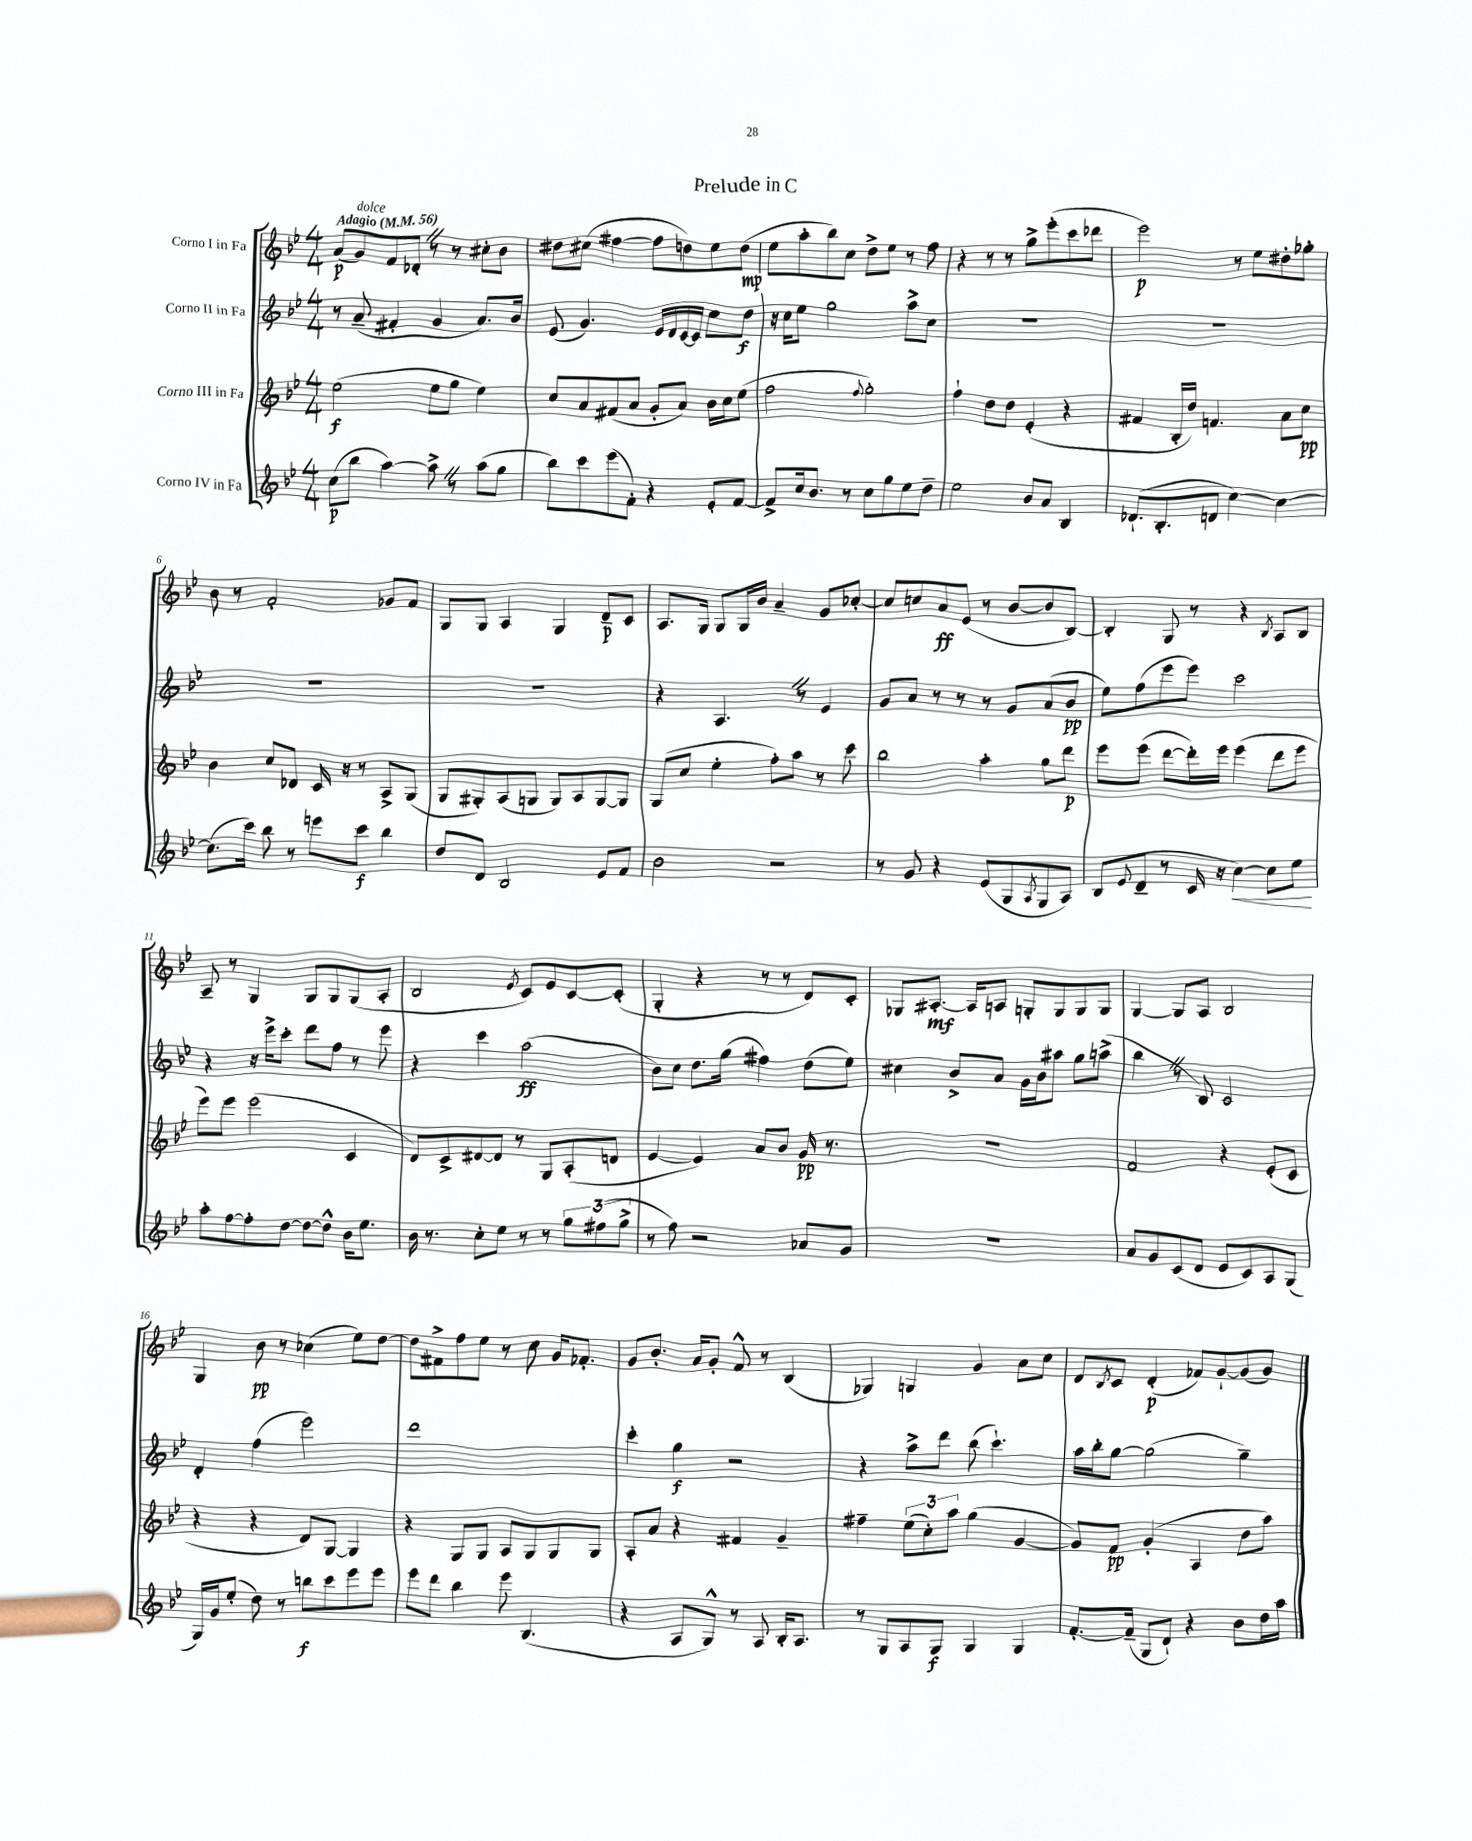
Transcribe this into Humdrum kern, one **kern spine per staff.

**kern	**kern	**kern	**kern
*staff4	*staff3	*staff2	*staff1
*clefG2	*clefG2	*clefG2	*clefG2
*k[b-e-]	*k[b-e-]	*k[b-e-]	*k[b-e-]
*M4/4	*M4/4	*M4/4	*M4/4
*MM56	*MM56	*MM56	*MM56
(8cc	(2ee-	8r	(8a
8bb-	.	(8a~	8g)
[4aa)	.	4f#'	8f
.	.	.	8d-'
8aa^]	8ee-	4g	8r
8r	8gg	.	8r
(8aa	4ee-)	8.a)	8cc#'
8gg	.	.	8b-
.	.	16b-	.
=	=	=	=
8bb-)	8cc	(8e-	8dd#
8ccc	8a	4.g)	(8cc#
(8eee-	(8f#	.	[4ff#
8f')	8a	.	.
4r	8g'	16e-	8ff#]
.	.	16d	.
.	8a)	[16c	8dd)
.	.	16c]	.
8e-'	16b-	8cc	8ee-
.	16cc	.	.
[8f	(8ee-	8dd	(8dd
=	=	=	=
8f^]	2ff	16r	8ee-
.	.	16cc	.
16cc	.	8ee-	8aa'
8.b-	.	.	.
.	.	2gg	8bb-)
8r	.	.	8cc
.	8qqff	.	.
8cc	2gg')	.	8dd^
8gg	.	.	8ee-
8ee-	.	8aa^	8r
8dd~	.	8cc	8ff
=	=	=	=
2ee-	4ff`	1r	4r
.	8dd	.	8r
.	8dd	.	8r
8b-	(4e-'	.	8gg^
8a	.	.	(8eee-'
4B-	4r	.	8ccc
.	.	.	8ddd-
=	=	=	=
(8.d-`	4f#	1r	2eee-)
8.B-'	.	.	.
.	16B-'	.	.
.	16dd)	.	.
8d	4.f	.	.
[4cc)	.	.	8r
.	.	.	8ee-
4cc_	8a	.	8dd#'
.	8cc	.	8gg-'
=	=	=	=
(8.cc]	4b-	1r	8b-
.	.	.	8r
16ccc)	.	.	.
8bb-	8cc	.	2f'
8r	8d-	.	.
8eee	16c	.	.
.	16r	.	.
8ccc	8r	.	.
4bb-	8A^	.	8g-
.	(8G	.	8f
=	=	=	=
8dd	8G	1r	8G
8d	8G#')	.	8G
2B-	(8A	.	4A
.	8G	.	.
.	8G)	.	4G
.	8A	.	.
8e-	[8G	.	8d~
8f	8G]	.	8c
=	=	=	=
2b-	(8G	4r	8.A
.	8cc	.	.
.	.	.	16G
.	4ee-'	4.A	8G
.	.	.	16G
.	.	.	16b-
2r	8ff')	.	4a~
.	8aa	8r	.
.	8r	4e-	8g
.	8ccc	.	[8cc-'
=	=	=	=
8r	2bb-	8g	8cc-]
8g	.	8a	8cc
4r	.	8r	8a
.	.	8r	(8e-
(8e-	4aa'	8r	8r
8G	.	8g	[8b-
8qA	.	.	.
8G	8gg	(8a	8b-]
8A)	8ddd	8b-	[8B-)
=	=	=	=
(8B-	8eee-	8ee-)	4B-']
8qqe-	.	.	.
8d~	(8eee-	(8ff	.
8r	[8ddd	8eee-	8G
16c	16ddd'])	8eee-)	8r
16r	16eee-	.	.
[4cc)	(4eee-	2ccc	4r
.	.	.	8qB-
8cc]	8ddd	.	8A
8ee-	8eee-	.	8B-
=	=	=	=
8aa'	8eee-)	4r	8A~
[8ff	8eee-	.	8r
8ff']	(2eee-	16r	4G
.	.	16eee-^	.
[8dd	.	8ccc'	.
8dd_	.	8ddd	8G
8dd^^]	.	8ff	8G
16b-	4c	8r	(8G
8.ee-	.	.	.
.	.	8eee-	8A'
=	=	=	=
16b-	8d)	4r	2B-
8.r	.	.	.
.	8c^	.	.
8cc'	[8d#	4ccc	.
8ee-	8d#]	.	.
.	.	.	8qe-
8r	8r	(2aa	8c)
8r	8G	.	8e-
12gg	(8A'	.	[8c
(12ff#	.	.	.
.	8d	.	(8c']
12gg^	.	.	.
=	=	=	=
8r	[4e-	8b-)	4G'
8ff)	.	8cc	.
2r	4e-])	8.dd	4r
.	.	(16gg	.
.	8a	4ff#)	8r
.	8b-	.	8r
8a-	16g	(8dd	8d)
.	8.r	.	.
8g	.	8ee-)	8c'
=	=	=	=
1r	1r	4cc#	8G-
.	.	.	[8.A#'
.	.	8b-^	.
.	.	.	16A#]
.	.	8a	8A
.	.	16g	8G'
.	.	16b-	.
.	.	8aa#	8G
.	.	8gg	8G
.	.	(8aa^	8G
=	=	=	=
8a	2f	4bb-	[4G
8g	.	.	.
(8c	.	8r	8G]
8d	.	8B-)	8A
8e-	4r	2c	2B-
8c)	.	.	.
8A	(8e-'	.	.
(8G	8c	.	.
=	=	=	=
16G)	4r	4d'	4G
16g	.	.	.
(8ee-'	.	.	.
8dd)	4r	(4ff	8b-
8r	.	.	8r
8bb	8d)	2eee-)	(4cc-
8ccc	[8G	.	.
8eee-	4G]	.	8ee-)
8eee-	.	.	[8dd
=	=	=	=
8eee-	4r	1ddd	8dd]
8ddd	.	.	8f#^
4bb-	8G	.	8ff
.	8G	.	8ee-
8eee-	8A	.	8r
(4.B-	8G	.	8cc
.	8G	.	16g
.	.	.	8.f-'
.	8G	.	.
=	=	=	=
4r	8A'	4ccc'	8g
.	8a	.	8.b-'
8A	4r	4gg	.
.	.	.	16a
8G^^)	.	.	8g'
8r	4f#	2r	8f^^
8A	.	.	8r
16B-'	4g~	.	(4B-
8.A	.	.	.
=	=	=	=
8r	4ff#~	4r	4G-)
8G	.	.	.
8A	(12ee-	8aa^	4G
.	12cc')	.	.
8G	.	8ddd	.
.	12aa	.	.
4G	(4gg	(8bb-	4g
.	.	4.ccc`)	.
4G	[4g	.	8a
.	.	.	8cc
=	=	=	=
[8.f'	8g])	16aa	8d
.	.	16bb-'	.
.	.	.	8qB-
.	8f	[8gg	8c
(16f~]	.	.	.
8G	(4g'	(2gg]	(4d'
8d`)	.	.	.
4r	4A	.	8f-)
.	.	.	[8g`
8b-	8dd	4gg~)	(8g]
16dd	8aa)	.	8g)
16aa	.	.	.
==	==	==	==
*-	*-	*-	*-
